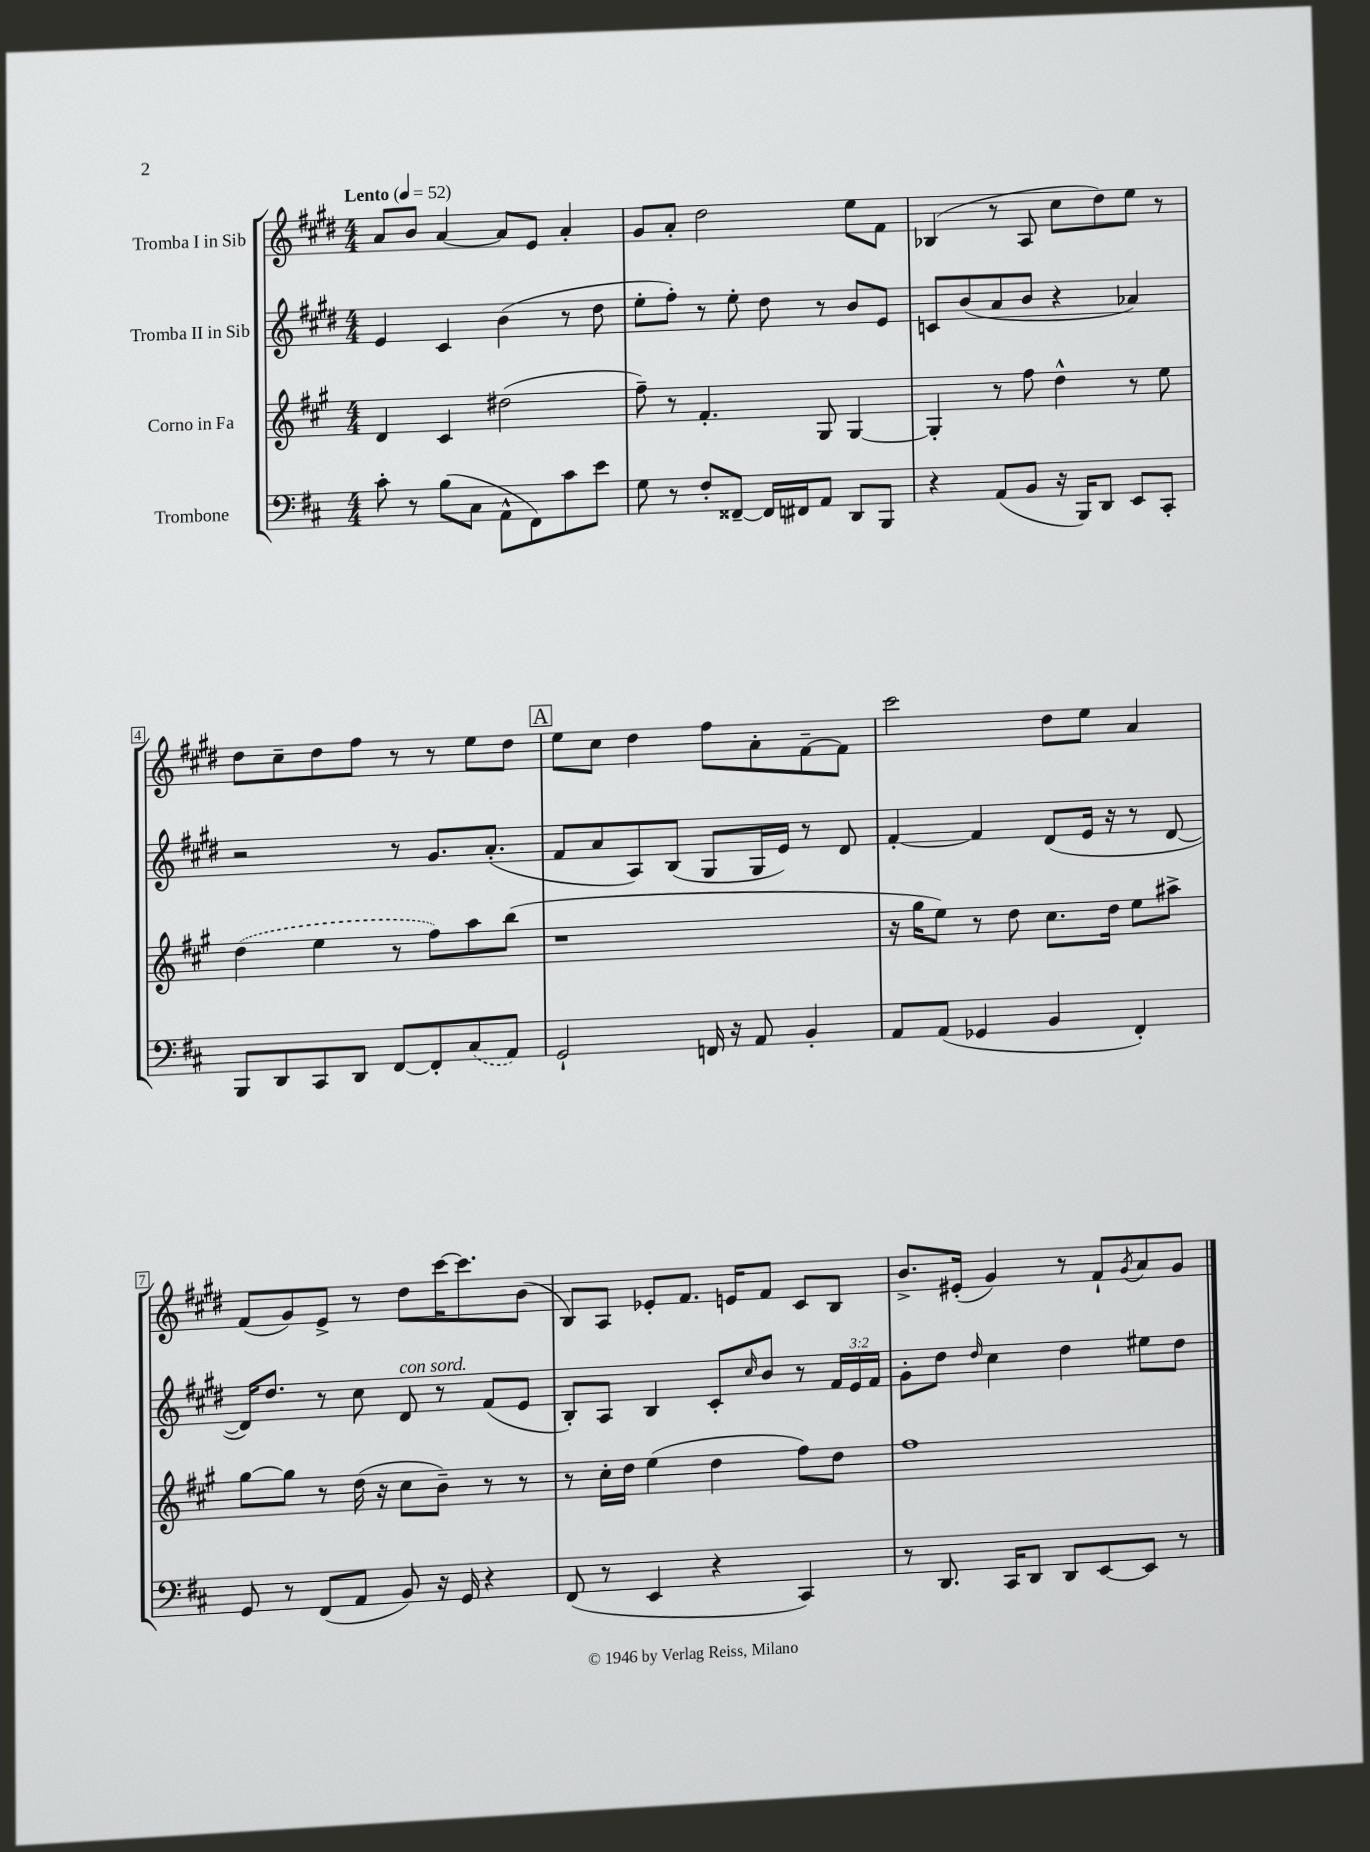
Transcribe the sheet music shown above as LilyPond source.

<<
\new StaffGroup <<
\new Staff = "s0" \with { instrumentName = "Tromba I in Sib" } {
    \clef treble \key e \major \numericTimeSignature \time 4/4 \tempo "Lento" 4 = 52
    a'8 b'8 a'4~ a'8 e'8 a'4-. |
    gis'8 a'8-. dis''2 e''8 fis'8 |
    bes4( r8 a8 cis''8 dis''8) e''8 r8 |
    dis''8 cis''8-- dis''8 fis''8 r8 r8 e''8 dis''8 |
    \mark \markup { \box "A" } e''8 cis''8 dis''4 fis''8 a'8-. fis'8~-- fis'8 |
    cis'''2 dis''8 e''8 a'4 |
    fis'8( gis'8) e'8-> r8 dis''8 cis'''16~ cis'''8. b'8( |
    b8) a8 ees'8-. fis'8. e'16 fis'8 cis'8 b8 |
    b'8.-> eis'16-.( gis'4) r8 fis'8-! \acciaccatura { gis'8 } a'8 gis'8 \bar "|." |
}
\new Staff = "s1" \with { instrumentName = "Tromba II in Sib" } {
    \clef treble \key e \major \numericTimeSignature \time 4/4 \override Staff.TupletNumber.text = #tuplet-number::calc-fraction-text
    e'4 cis'4 b'4( r8 dis''8 |
    e''8-. fis''8-.) r8 e''8-. dis''8 r8 b'8 e'8 |
    c'8 b'8( a'8 b'8 r4 aes'4) |
    r2 r8 gis'8. a'8.-.( |
    \mark \markup { \box "A" } fis'8 a'8 a8) b8( gis8 gis16 e'16) r8 dis'8 |
    fis'4~-. fis'4 dis'8( e'16 r16 r8 dis'8~ |
    dis'16) dis''8. r8 cis''8 dis'8^\markup { \italic "con sord." } r8 fis'8( e'8 |
    b8-.) a8 b4 cis'8-. \grace { cis''16 } b'8 r8 \tuplet 3/2 { fis'16 e'16 fis'16 } |
    gis'8-. dis''8 \grace { dis''16 } cis''4 dis''4 eis''8 dis''8 \bar "|." |
}
\new Staff = "s2" \with { instrumentName = "Corno in Fa" } {
    \clef treble \key a \major \numericTimeSignature \time 4/4
    d'4 cis'4 dis''2( |
    fis''8--) r8 fis'4.-. gis8 gis4~ |
    gis4-. r8 fis''8 d''4-^ r8 e''8 |
    \once \slurDashed d''4( e''4 r8 fis''8) a''8 b''8( |
    \mark \markup { \box "A" } r1 |
    r16 gis''16 e''8) r8 d''8 cis''8. d''16 e''8 ais''8-> |
    gis''8~ gis''8 r8 d''16( r16 cis''8 b'8--) r8 r8 |
    r8 cis''16-. d''16 e''4( d''4 fis''8) d''8 |
    fis''1 \bar "|." |
}
\new Staff = "s3" \with { instrumentName = "Trombone" } {
    \clef bass \key d \major \numericTimeSignature \time 4/4
    cis'8-. r8 b8( cis8 a,8-^ fis,8) cis'8 e'8 |
    g8 r8 fis8-. fisis,8~-- fisis,16 fis,16 a,8 d,8 b,,8 |
    r4 a,8( b,8 r16 b,,16) d,8 e,8 cis,8-. |
    b,,8 d,8 cis,8 d,8 fis,8~ fis,8-. \once \slurDashed cis8( a,8) |
    \mark \markup { \box "A" } g,2-! f,16 r16 a,8 b,4-. |
    a,8 a,8( ges,4 b,4 fis,4-.) |
    g,8 r8 fis,8( a,8 b,8) r16 g,16 r4 |
    fis,8( r8 e,4 r4 cis,4) |
    r8 d,8. cis,16 d,8 d,8 e,8~ e,8 r8 \bar "|." |
}
>>
>>
\layout { \context { \Score \override BarNumber.stencil = #(make-stencil-boxer 0.1 0.3 ly:text-interface::print) } }
